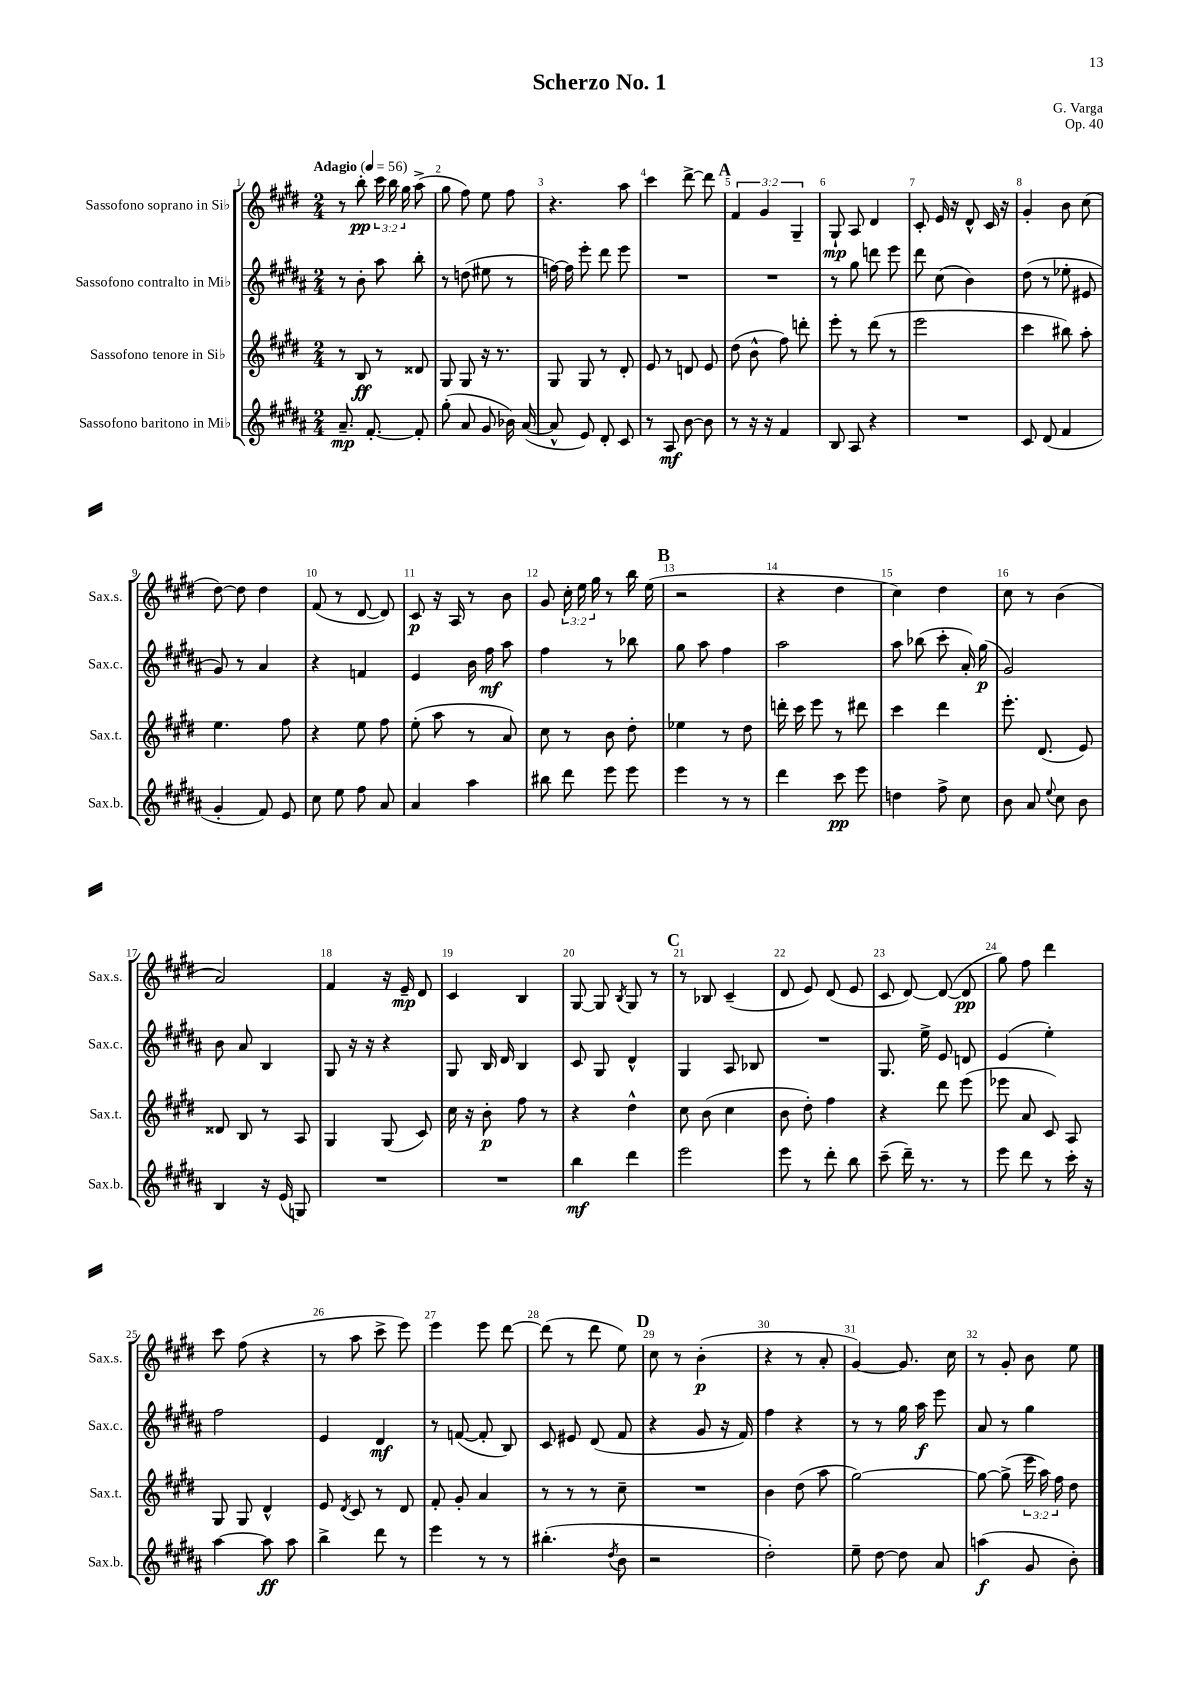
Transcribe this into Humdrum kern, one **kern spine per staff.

**kern	**dynam	**kern	**dynam	**kern	**dynam	**kern	**dynam
*part4	*part4	*part3	*part3	*part2	*part2	*part1	*part1
*staff4	*staff4	*staff3	*staff3	*staff2	*staff2	*staff1	*staff1
*I"Sassofono baritono in Mi♭	*	*I"Sassofono tenore in Si♭	*	*I"Sassofono contralto in Mi♭	*	*I"Sassofono soprano in Si♭	*
*I'Sax.b.	*	*I'Sax.t.	*	*I'Sax.c.	*	*I'Sax.s.	*
*clefG2	*	*clefG2	*	*clefG2	*	*clefG2	*
*k[f#c#g#d#a#]	*	*k[f#c#g#d#]	*	*k[f#c#g#d#a#]	*	*k[f#c#g#d#]	*
*M2/4	*	*M2/4	*	*M2/4	*	*M2/4	*
*MM56	*	*MM56	*	*MM56	*	*MM56	*
=1	=1	=1	=1	=1	=1	=1	=1
!	!	!	!	!	!	!LO:TX:a:B:t=Adagio	!
8.a#~/	mp	8r	.	8r	.	8r	.
.	.	8B/	ff	8b'\	.	8bb'\	pp
[8.f#'/	.	.	.	.	.	.	.
.	.	8r	.	8aa#\	.	24ccc#\	.
.	.	.	.	.	.	24bb\	.
.	.	.	.	.	.	24gg#\	.
8f#'/]	.	8d##X/	.	8bb'\	.	(8aa^\	.
=2	=2	=2	=2	=2	=2	=2	=2
(8gg#'\	.	8G#/	.	8r	.	8gg#\	.
8a#/	.	8G#/	.	(8ddn\	.	8ff#\)	.
8g#/	.	16r	.	8ee#X\	.	8ee\	.
.	.	8.r	.	.	.	.	.
16b-X\)	.	.	.	8r	.	8ff#\	.
([16a#/	.	.	.	.	.	.	.
=3	=3	=3	=3	=3	=3	=3	=3
8a#^^/]	.	8G#/	.	[16ffn\)	.	4.r	.
.	.	.	.	16ff\]	.	.	.
8e/)	.	8G#/	.	8eee'\	.	.	.
8d#'/	.	8r	.	8ddd#\	.	.	.
8c#/	.	8d#'/	.	8eee\	.	8aa\	.
=4	=4	=4	=4	=4	=4	=4	=4
8r	.	8e/	.	2r	.	4ccc#\	.
8A#/	mf	8r	.	.	.	.	.
[8b\	.	8dn/	.	.	.	[8ddd#^\	.
8b\]	.	8e/	.	.	.	8ddd#\]	.
!!LO:REH:place=s1:t=A
=5	=5	=5	=5	=5	=5	=5	=5
8r	.	(8dd#\	.	2r	.	6f#/	.
16r	.	8b^^\	.	.	.	.	.
.	.	.	.	.	.	6g#/	.
16r	.	.	.	.	.	.	.
4f#/	.	8ff#\)	.	.	.	.	.
.	.	.	.	.	.	6G#~/	.
.	.	8dddn'\	.	.	.	.	.
=6	=6	=6	=6	=6	=6	=6	=6
8B/	.	8eee'\	.	8r	.	8G#`/	mp
8A#/	.	8r	.	8gg#\	.	8A/	.
4r	.	(8ddd#\	.	8dddn\	.	4d#/	.
.	.	8r	.	8eee\	.	.	.
=7	=7	=7	=7	=7	=7	=7	=7
2r	.	2eee\	.	8ddd#\	.	8c#'/	.
.	.	.	.	(8cc#\	.	16e/	.
.	.	.	.	.	.	16r	.
.	.	.	.	4b\)	.	8d#^^/	.
.	.	.	.	.	.	16c#/	.
.	.	.	.	.	.	16r	.
=8	=8	=8	=8	=8	=8	=8	=8
8c#/	.	4ccc#\	.	(8dd#\	.	4g#'/	.
(8d#/	.	.	.	8r	.	.	.
4f#/	.	8bb#X\)	.	8ee-X'\	.	8b\	.
.	.	8aa'\	.	8e#X/	.	(8cc#\	.
!!LO:LB:g=z
=9	=9	=9	=9	=9	=9	=9	=9
4g#'/	.	4.ee\	.	8g#/)	.	[8dd#\)	.
.	.	.	.	8r	.	8dd#\]	.
8f#/)	.	.	.	4a#/	.	4dd#\	.
8e/	.	8ff#\	.	.	.	.	.
=10	=10	=10	=10	=10	=10	=10	=10
8cc#\	.	4r	.	4r	.	(8f#/	.
8ee\	.	.	.	.	.	8r	.
8ff#\	.	8ee\	.	4fn/	.	[8d#/	.
8a#/	.	8ff#\	.	.	.	8d#/])	.
=11	=11	=11	=11	=11	=11	=11	=11
4a#/	.	(8ee'\	.	4e/	.	8c#/	p
.	.	8aa\	.	.	.	16r	.
.	.	.	.	.	.	16A/	.
4aa#\	.	8r	.	16b\	.	8r	.
.	.	.	.	16ff#\	mf	.	.
.	.	8a/)	.	8aa#\	.	8b\	.
=12	=12	=12	=12	=12	=12	=12	=12
8bb#X\	.	8cc#\	.	4ff#\	.	8g#/	.
8ddd#\	.	8r	.	.	.	24cc#'\	.
.	.	.	.	.	.	24ee\	.
.	.	.	.	.	.	24gg#\	.
8eee\	.	8b\	.	8r	.	8r	.
8eee\	.	8dd#'\	.	8bb-X\	.	16bb\	.
.	.	.	.	.	.	(16ee\	.
!!LO:REH:place=s1:t=B
=13	=13	=13	=13	=13	=13	=13	=13
4eee\	.	4ee-X\	.	8gg#\	.	2r	.
.	.	.	.	8aa#\	.	.	.
8r	.	8r	.	4ff#\	.	.	.
8r	.	8dd#\	.	.	.	.	.
=14	=14	=14	=14	=14	=14	=14	=14
4ddd#\	.	16dddn'\	.	2aa#\	.	4r	.
.	.	16ccc#\	.	.	.	.	.
.	.	8eee\	.	.	.	.	.
8ccc#\	pp	8r	.	.	.	4dd#\	.
8eee\	.	8ddd#X\	.	.	.	.	.
=15	=15	=15	=15	=15	=15	=15	=15
4ddn\	.	4ccc#\	.	8aa#\	.	4cc#\)	.
.	.	.	.	(8bb-X\	.	.	.
8ff#^\	.	4ddd#\	.	8ccc#'\	.	4dd#\	.
8cc#\	.	.	.	16a#'/)	.	.	.
.	.	.	.	(16gg#\	p	.	.
=16	=16	=16	=16	=16	=16	=16	=16
8b\	.	8.eee'\	.	2g#/)	.	8cc#\	.
8a#/	.	.	.	.	.	8r	.
.	.	(8.d#/	.	.	.	.	.
8qqee/	.	.	.	.	.	.	.
8cc#\	.	.	.	.	.	(4b\	.
8b\	.	8e/)	.	.	.	.	.
!!LO:LB:g=z
=17	=17	=17	=17	=17	=17	=17	=17
4B/	.	8d##X/	.	8b\	.	2a/)	.
.	.	8B/	.	8a#/	.	.	.
16r	.	8r	.	4B/	.	.	.
(16e/	.	.	.	.	.	.	.
8Gn/)	.	8A/	.	.	.	.	.
=18	=18	=18	=18	=18	=18	=18	=18
2r	.	4G#/	.	8G#/	.	4f#/	.
.	.	.	.	16r	.	.	.
.	.	.	.	16r	.	.	.
.	.	(8G#/	.	4r	.	16r	.
.	.	.	.	.	.	16e~/	mp
.	.	8c#/)	.	.	.	8d#/	.
=19	=19	=19	=19	=19	=19	=19	=19
2r	.	16cc#\	.	8G#/	.	4c#/	.
.	.	16r	.	.	.	.	.
.	.	8b'\	p	16B/	.	.	.
.	.	.	.	16d#/	.	.	.
.	.	8ff#\	.	4B/	.	4B/	.
.	.	8r	.	.	.	.	.
=20	=20	=20	=20	=20	=20	=20	=20
4bb\	mf	4r	.	8c#/	.	[8G#/	.
.	.	.	.	8G#/	.	8G#/]	.
.	.	.	.	.	.	8qB/	.
4ddd#\	.	4dd#^^\	.	4d#^^/	.	8G#/	.
.	.	.	.	.	.	8r	.
!!LO:REH:place=s1:t=C
=21	=21	=21	=21	=21	=21	=21	=21
2eee\	.	8cc#\	.	4G#/	.	8r	.
.	.	(8b\	.	.	.	8B-X/	.
.	.	4cc#\	.	8A#/	.	(4c#~/	.
.	.	.	.	8B-X/	.	.	.
=22	=22	=22	=22	=22	=22	=22	=22
8eee\	.	8b\	.	2r	.	8d#/	.
8r	.	8dd#'\)	.	.	.	8e/)	.
8ddd#'\	.	4ff#\	.	.	.	(8d#/	.
8bb\	.	.	.	.	.	8e/	.
=23	=23	=23	=23	=23	=23	=23	=23
(8ccc#~\	.	4r	.	8.G#/	.	8c#/	.
16ddd#~\)	.	.	.	.	.	[8d#/)	.
8.r	.	.	.	16ee^\	.	.	.
.	.	8ddd#\	.	8e/	.	(8d#/_	.
8r	.	(8eee\	.	8dn/	.	8d#/]	pp
=24	=24	=24	=24	=24	=24	=24	=24
8eee\	.	8eee-X\	.	(4e/	.	8gg#\)	.
8ddd#\	.	8a/	.	.	.	8ff#\	.
8r	.	8c#/)	.	4ee'\)	.	4ddd#\	.
16ccc#'\	.	8A/	.	.	.	.	.
16r	.	.	.	.	.	.	.
!!LO:LB:g=z
=25	=25	=25	=25	=25	=25	=25	=25
[4aa#\	.	8G#/	.	2ff#\	.	8ccc#\	.
.	.	8G#/	.	.	.	(8ff#\	.
8aa#\]	ff	4d#^^/	.	.	.	4r	.
8aa#\	.	.	.	.	.	.	.
=26	=26	=26	=26	=26	=26	=26	=26
4bb^\	.	8e/	.	4e/	.	8r	.
.	.	8qd#/	.	.	.	.	.
.	.	8c#/	.	.	.	8aa\	.
8ddd#\	.	8r	.	4d#/	mf	8ccc#^\	.
8r	.	8d#/	.	.	.	8eee\)	.
=27	=27	=27	=27	=27	=27	=27	=27
4eee\	.	8f#'/	.	8r	.	4eee\	.
.	.	8g#'/	.	([8fn/	.	.	.
8r	.	4a/	.	8f'/]	.	8eee\	.
8r	.	.	.	8B/)	.	[8ddd#\	.
=28	=28	=28	=28	=28	=28	=28	=28
(4.bb#X'\	.	8r	.	8c#/	.	(8ddd#\]	.
.	.	8r	.	8e#X/	.	8r	.
.	.	8r	.	(8d#/	.	8ddd#\	.
8qdd#/	.	.	.	.	.	.	.
8b\	.	8cc#~\	.	8f#/	.	8ee\)	.
!!LO:REH:place=s1:t=D
=29	=29	=29	=29	=29	=29	=29	=29
2r	.	2r	.	4r	.	8cc#\	.
.	.	.	.	.	.	8r	.
.	.	.	.	8g#/	.	(4b'\	p
.	.	.	.	16r	.	.	.
.	.	.	.	16f#/)	.	.	.
=30	=30	=30	=30	=30	=30	=30	=30
2dd#'\)	.	4b\	.	4ff#\	.	4r	.
.	.	(8dd#\	.	4r	.	8r	.
.	.	8aa\	.	.	.	8a'/	.
=31	=31	=31	=31	=31	=31	=31	=31
8ee~\	.	[2gg#\)	.	8r	.	[4g#/)	.
[8dd#\	.	.	.	8r	.	.	.
8dd#\]	.	.	.	16gg#\	.	8.g#/]	.
.	.	.	.	16aa#\	f	.	.
8a#/	.	.	.	8eee\	.	.	.
.	.	.	.	.	.	16cc#\	.
=32	=32	=32	=32	=32	=32	=32	=32
(4aan\	f	8gg#\_	.	8a#/	.	8r	.
.	.	(8gg#^\]	.	8r	.	8g#'/	.
8g#/	.	24eee\	.	4gg#\	.	8b\	.
.	.	24aa\)	.	.	.	.	.
.	.	24ff#\	.	.	.	.	.
8b'\)	.	8dd#\	.	.	.	8ee\	.
==	==	==	==	==	==	==	==
*-	*-	*-	*-	*-	*-	*-	*-
